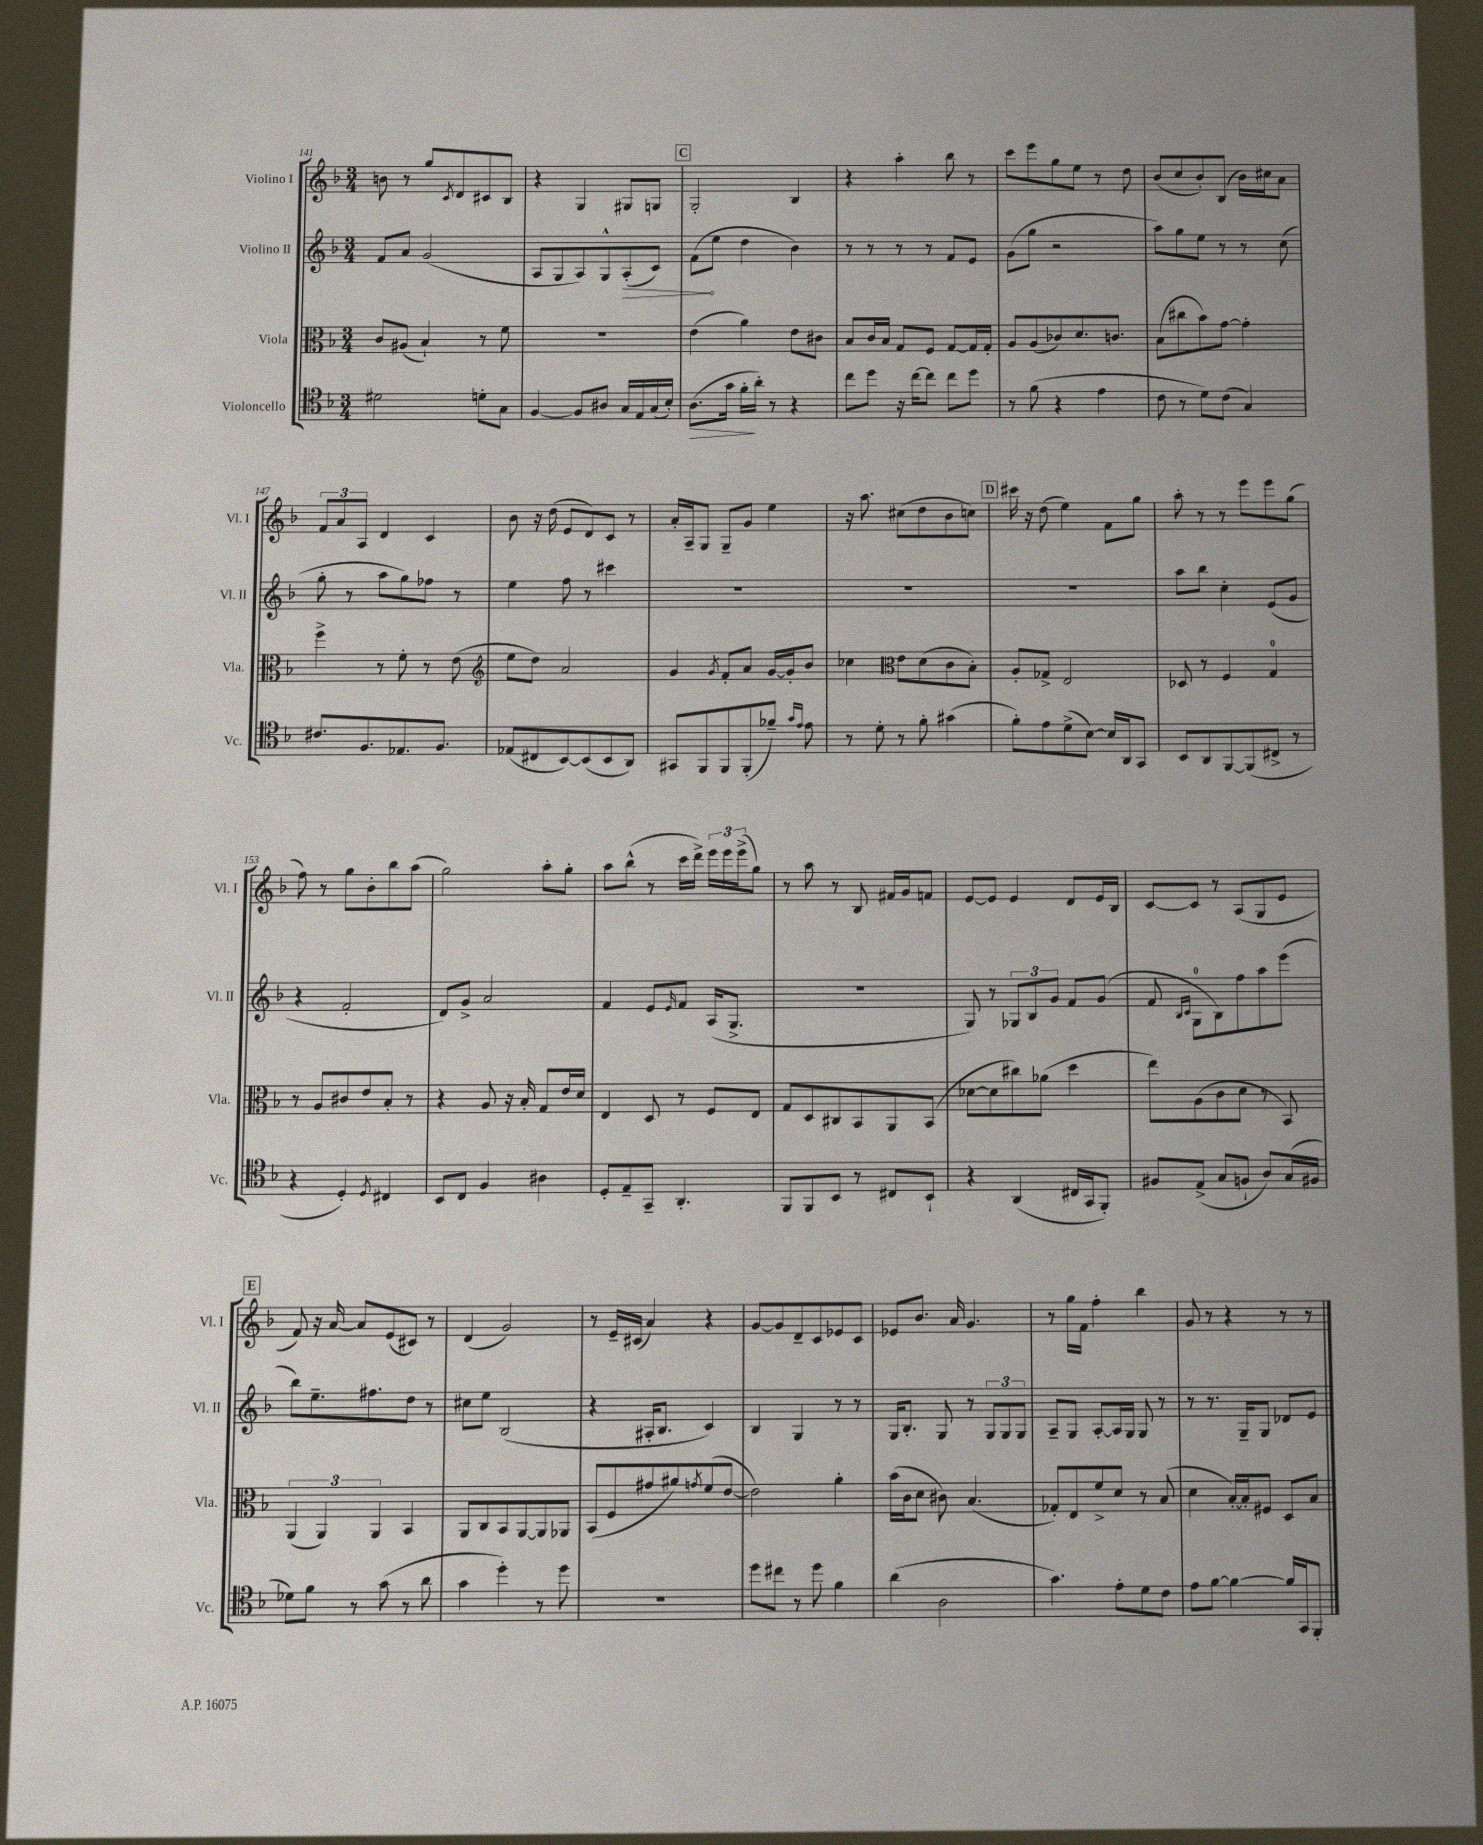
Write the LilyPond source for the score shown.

<<
\new StaffGroup <<
\new Staff = "s0" \with { instrumentName = "Violino I" shortInstrumentName = "Vl. I" } {
    \clef treble \key f \major \numericTimeSignature \time 3/4
    b'8 r8 g''8 \acciaccatura { c'8 } d'8 cis'8 bes8 |
    r4 g4 gis8 g8 |
    \mark \markup { \box "C" } g2-. bes4 |
    r4 a''4-. bes''8 r8 |
    c'''8 e'''8 g''8 e''8 r8 d''8 |
    bes'8( c''8 bes'8-.) bes8( bes'16) cis''16 a'8 |
    \tuplet 3/2 { f'8 a'8 a8 } d'4 c'4 |
    bes'8 r16 d''16( e'8 d'8) c'8 r8 |
    a'16-. a16-- g8 g8-- g'8 e''4 |
    r16 a''8. cis''8( d''8 bes'8 c''8) |
    \mark \markup { \box "D" } cis'''16 r16 d''8( e''4) f'8 g''8 |
    a''8-. r8 r8 e'''8 e'''8 g''8( |
    f''8) r8 g''8 bes'8-. bes''8 a''8( |
    g''2) a''8-. g''8-. |
    a''8 bes''8-^( r8 c'''16 d'''16->) \tuplet 3/2 { e'''16 e'''16 e'''16->( } g''8) |
    r8 a''8 r8 bes8 fis'16 g'16 f'8 |
    e'8~ e'8 e'4 d'8 e'16 bes16 |
    c'8~ c'8 r8 a8( g8 e'8 |
    \mark \markup { \box "E" } f'8) r16 a'16~ a'8 e'8( cis'8) r8 |
    d'4( g'2) |
    r8 e'16-- cis'16( a'4) r4 |
    g'8~ g'8 d'8-- c'8 ees'8 c'8 |
    ees'8 bes'8. a'16 g'4. |
    r8 g''16 f'16 f''4-. bes''4 |
    g'8 r8 r4 r8 r8 \bar "|." |
}
\new Staff = "s1" \with { instrumentName = "Violino II" shortInstrumentName = "Vl. II" } {
    \clef treble \key f \major \numericTimeSignature \time 3/4
    f'8 a'8 g'2( |
    a8 g8 a8) g8-^ \once \override Hairpin.circled-tip = ##t a8-.\>( c'8) |
    \mark \markup { \box "C" } f'8\!( e''8 d''4 bes'4) |
    r8 r8 r8 r8 f'8 e'8 |
    g'8( g''8 r2 |
    a''8) g''8 e''8 r8 r8 c''8( |
    g''8-. r8 a''8 g''8) fes''8 r8 |
    e''4 f''8 r8 cis'''4 |
    R2. |
    R2. |
    \mark \markup { \box "D" } R2. |
    a''8 bes''8 c''4-. e'8( g'8 |
    r4 f'2-. |
    d'8) g'8-> a'2 |
    f'4 e'8 \grace { e'16 } f'8 a16( g8.-> |
    R2. |
    g8) r8 \tuplet 3/2 { ges8 bes8 g'8 } f'8 g'8( |
    f'8 \grace { bes16 c'16 } g8-0 bes8) f''8 a''8 e'''8( |
    \mark \markup { \box "E" } bes''8) e''8.-- fis''8. d''8 r8 |
    cis''8 e''8 bes2( |
    r4 ais16-. bes8. c'4) |
    bes4 g4 r8 r8 |
    g16 bes8.-. g8 r8 \tuplet 3/2 { g8 g8 g8 } |
    a8-- g8 a8~-. a16 g16 g8 r8 |
    r8 r8. g16-- g8 des'8 e'8 \bar "|." |
}
\new Staff = "s2" \with { instrumentName = "Viola" shortInstrumentName = "Vla." } {
    \clef alto \key f \major \numericTimeSignature \time 3/4
    c'8 ais8( bes4-!) r8 f'8 |
    R2. |
    \mark \markup { \box "C" } e'4( a'4) e'8 cis'8 |
    bes8 c'16 bes16 g8 f8 g8~ g16 g16-. |
    a8 a8( ces'8) d'8. c'8. |
    bes8( cis''8 bes'8) g'8~ g'4-. |
    f''4-> r8 f'8-. r8 e'8( |
    \clef treble e''8 d''8) a'2 |
    g'4 \acciaccatura { g'8 } f'8-. a'8 g'16~ g'16-. bes'8 |
    ces''4 \clef alto e'8 d'8( c'8 bes8-.) |
    \mark \markup { \box "D" } a8-. ges8-> e2 |
    des8 r8 f4 g4-0 |
    r8 a8 cis'8 e'8 bes8-. r8 |
    r4 a8 r16 bes16-. g8 e'16 d'16 |
    e4 d8 r8 f8 e8 |
    g8 d8 cis8 bes,8 a,8 bes,8( |
    des'8~ des'8 cis''8) aes'8( d''4 |
    e''8) a8( c'8 d'8 r8 bes,8) |
    \mark \markup { \box "E" } \tuplet 3/2 { a,4( a,4) a,4 } bes,4 |
    a,8 c8 bes,8 a,8~ a,8 aes,8 |
    bes,8( f8 gis'8 ais'8) \acciaccatura { g'8 } f'8( e'8~ |
    e'2) a'4-. |
    bes'16( c'16 d'8 cis'8) bes4.( |
    ges8-.) e8 f'8-> d'8 r8 bes8( |
    d'4 bes16~-.) bes16-. fis8 d8 bes8 \bar "|." |
}
\new Staff = "s3" \with { instrumentName = "Violoncello" shortInstrumentName = "Vc." } {
    \clef tenor \key f \major \numericTimeSignature \time 3/4
    dis'2 d'8-. g8 |
    f4~ f8 ais8 g16 e16 g16( bes16-.) |
    \mark \markup { \box "C" } a8.\>( g'16 f'16-.\! a'16-.) r8 r4 |
    c''8 d''8 r16 c''16~ c''8 c''8 d''8 |
    r8 f'8( r4 e'4 |
    c'8 r8 d'8) c'8( g4) |
    cis'8. f8. ees8. f8. |
    ees8( cis8 bes,8~) bes,8( bes,8 a,8) |
    gis,8 f,8 f,8 f,8-.( fes'8--) \grace { g'16 e'16 } e'8 |
    r8 d'8-. r8 f'8-. gis'4( |
    \mark \markup { \box "D" } f'8-.) e'8 d'8->( bes8~) bes16 a,16 g,8 |
    bes,8 a,8 f,8~ f,8( cis8-> r8 |
    r4 d4-.) \acciaccatura { d8 } cis4 |
    bes,8 c8 f4 ais4 |
    d8-. e8-- g,8-- a,4.-. |
    f,8 f,8 bes,8 r8 cis8 bes,8-! |
    r4 a,4( cis16 g,16 f,8-.) |
    fis8 e8->( g8 f8-! a8) g16( fis16 |
    \mark \markup { \box "E" } des'8) f'8 r8 g'8( r8 a'8 |
    g'4 d''4-.) r8 d''8 |
    R2. |
    d''8 cis''8 r8 d''8 f'4 |
    a'4( a2 |
    g'4.) e'8-. d'8 c'8 |
    e'8 f'8~ f'4~ f'16 g,16 f,8-. \bar "|." |
}
>>
>>
\layout { \context { \Score currentBarNumber = #141 } }
